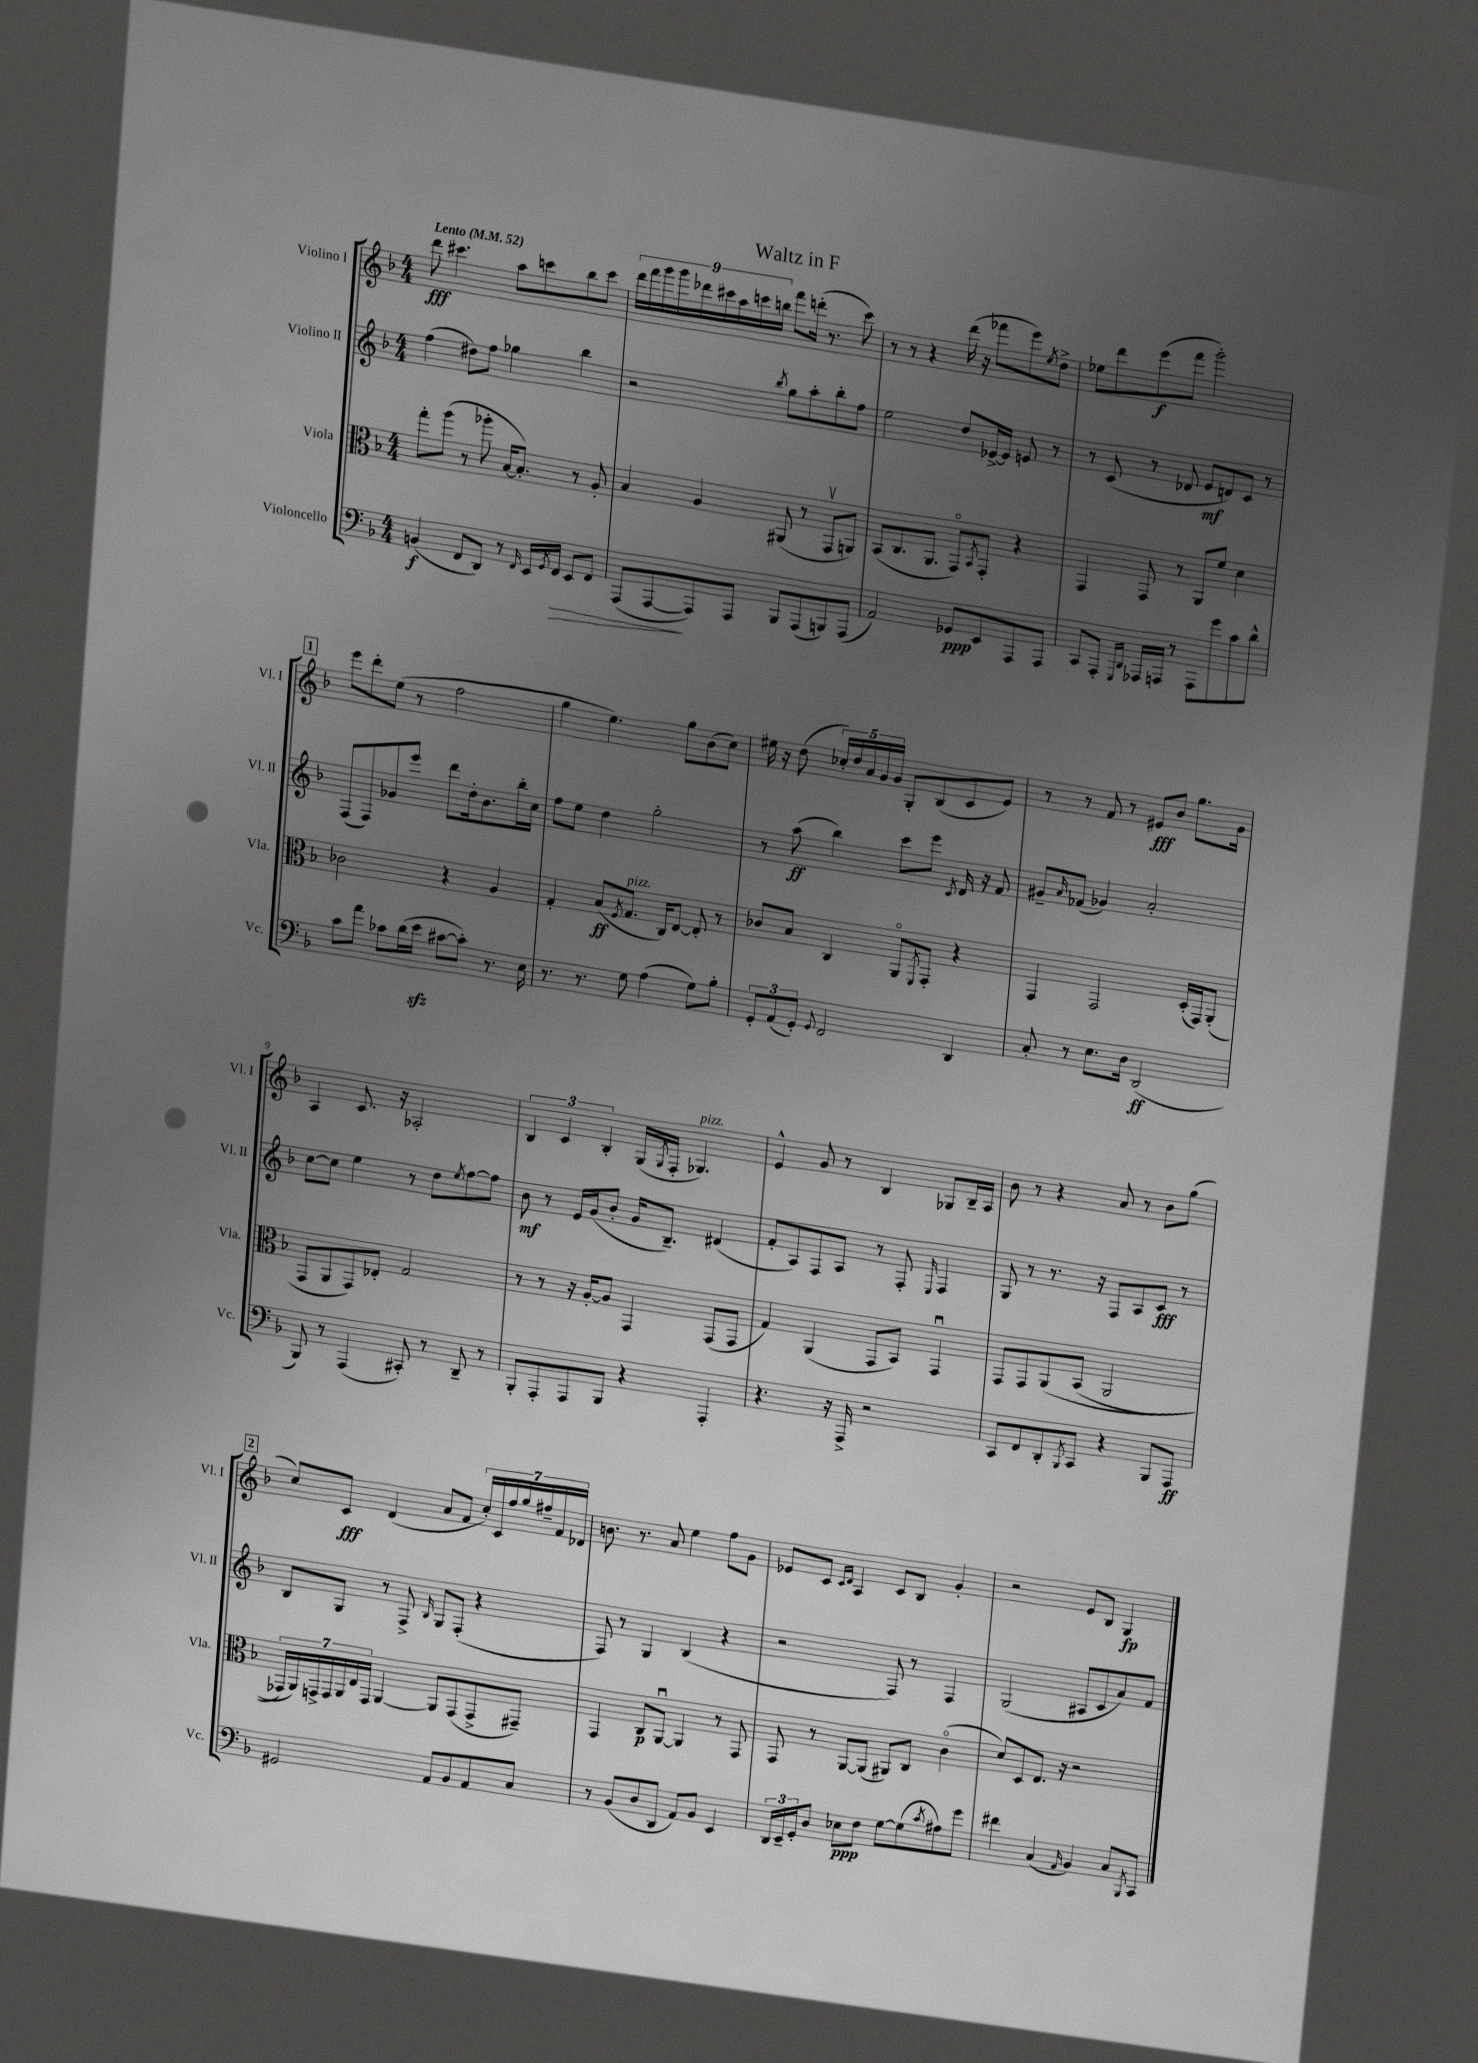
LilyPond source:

\header { title = "Waltz in F" }
<<
\new StaffGroup <<
\new Staff = "s0" \with { instrumentName = "Violino I" shortInstrumentName = "Vl. I" } {
    \clef treble \key f \major \numericTimeSignature \time 4/4 \tempo "Lento" 4 = 52
    d'''8\fff cis'''4. a''8 c'''8 bes''8 c'''8 |
    \tuplet 9/8 { d'''16 f'''16 g'''16 g'''16 des'''16 cis'''16 a''16 c'''16 b''16 } f'''8 d'''16-.( r8. c'''8) |
    r8 r8 r4 d'''16( r16 fes'''8 e'''8) \acciaccatura { e''8 } d''8-> |
    ees''8 d'''8 e'''8\f( f'''8 g'''2-.) |
    \mark \markup { \box "1" } e'''8 d'''8-. e''8( r8 f''2 |
    g''4 e''4.) g''8 bes'8( c''8) |
    eis''16 r16 d''8( \tuplet 5/4 { ces''16-.) d''16 a'16 g'16 g'16 } g8-. bes8( c'8 e'8) |
    r8 r8 f'8 r8 eis'8\fff bes'8 g''8. g'16 |
    a4 c'8. r16 aes2-. |
    \tuplet 3/2 { bes4 c'4 bes4-. } g16( \acciaccatura { g8 } f16-. ges4.^\markup { \italic "pizz." }) |
    e'4-^ g'8 r8 bes4 ges8 bes16-- a16 |
    bes'8 r8 r4 a'8 r8 bes'8 g''8( |
    \mark \markup { \box "2" } c''8) c'8\fff d'4( a'8 f'8 \tuplet 7/4 { c''16-.) c'16 f''16 g''16 fis''16-- f'16 des'16 } |
    b'8. r8. a'8 e''4 f''8 g'8 |
    ees'8 c'8 \grace { c'16 d'16 } a4 c'8 bes8 g'4-. |
    r2 e'8 bes8 g4\fp \bar "|." |
}
\new Staff = "s1" \with { instrumentName = "Violino II" shortInstrumentName = "Vl. II" } {
    \clef treble \key f \major \numericTimeSignature \time 4/4
    f''4( dis''8) f''8 ges''4 bes''4 |
    r2 \acciaccatura { bes''8 } g''8 a''8-. bes''8-. f''8 |
    e''2 d''8 ees'16~-> ees'16 e'8 r8 |
    r8 c'8( r8 des'8 e'8\mf d'8) c'8 r8 |
    \mark \markup { \box "1" } f8( f8) ges'8 e'''8 d'''8 d''16-. bes'8. bes''16-. c''16 |
    f''8 e''8 d''4 g''2-. |
    r8 a''8\ff( bes''4) c'''8 e'''8 \acciaccatura { c'8 } d'16 r16 f'8 |
    gis'8-- \grace { a'16 } fes'8( ges'4) a'2-. |
    c''8~ c''8 e''4 r8 d''8 \acciaccatura { e''8 } f''8~ f''8 |
    bes'8\mf r8 e'16 g'16( bes'8-. g'16 bes8.--) dis'4( |
    f'8-. a8) f8 a8 r8 f8-. \grace { e16 } f4 |
    g8 r8 r8. r16 f8 a8 c'8\fff r8 |
    \mark \markup { \box "2" } bes8 g8 r8 f8-> \grace { bes16 } g8 f8-.( r4 |
    f8) r8 g4 bes4( r4 |
    r2 f8) r8 f4 |
    g2( ais8 c'8 a'8) f'8 \bar "|." |
}
\new Staff = "s2" \with { instrumentName = "Viola" shortInstrumentName = "Vla." } {
    \clef alto \key f \major \numericTimeSignature \time 4/4
    g''8-. a''8( r8 aes''8-. bes16~ bes8.-.) r8 a8-. |
    bes4 a4 ais,8( r8 g,8\upbow a,8) |
    bes,8( c8. a,8. g,8\flageolet) \acciaccatura { bes,8 } g,8-. r4 |
    g,4 g,8 r8 a,8 f'8 d'4 |
    \mark \markup { \box "1" } ces'2 r4 a4 |
    g4-. bes8\ff( \acciaccatura { f8 } g8.^\markup { \italic "pizz." } c16) e8~ e8-. r8 |
    ces'8 bes8 c4 a,8\flageolet \acciaccatura { f,8 } g,8-. r4 |
    g,4 g,2 d16-.( g,16) a,8-.( |
    g,8 a,8 g,8) ees8-. g2 |
    r8 r8 r16 a16~-. a8 g,4 g,8( g,8 |
    g4) a,4( g,8 bes,8) g,4\downbow |
    g,8 g,8 a,8\( bes,8( a,2 |
    \mark \markup { \box "2" } \tuplet 7/4 { ges,16) a,16\) g,16-> g,16 a,16 e16 g,16 } a,4~ a,8 g,8( g,8-> gis,8--) |
    g,4 c8\p a,8~\downbow a,4 r8 g,8 |
    g,8 r8 a,8~ a,8( ais,8) c8 c'4\flageolet( |
    d'8) d8 e8. r16 r2 \bar "|." |
}
\new Staff = "s3" \with { instrumentName = "Violoncello" shortInstrumentName = "Vc." } {
    \clef bass \key f \major \numericTimeSignature \time 4/4
    b,4\f( f,8 d,8) r8 \grace { f,16 } e,16 \acciaccatura { g,8 } f,16\> e,8 f,8 |
    a,,8( a,,8~\! a,,8) a,,8 bes,,8 a,,8( b,,8) a,,8( |
    a,2) ges,8\ppp e,8 a,,8 a,,8 |
    c,8 a,,8-. \grace { g,,16 d,16 } aes,,16 a,,16 r8 a,,8 g'8 c'8 d'8-^ |
    \mark \markup { \box "1" } c'8 a'8 ces'8 d'16( e'16\sfz cis'8~ cis'8-.) r8. e16 |
    r8. r8. g8 a4( g8) bes8-. |
    \tuplet 3/2 { g,8-. a,8( g,8-.) } \appoggiatura { g,8 } f,2 d,4 |
    c8-. r8 e8. d16 d,2\ff( |
    bes,,8) r8 a,,4( cis,8-.) r8 d,8-- r8 |
    bes,,8-. a,,8-. a,,8 bes,,8 r4 a,,4-. |
    r4. r16 a,,16-> r2 |
    c,8 f,8 d,8-. \acciaccatura { bes,,8 } c,8 r4 bes,,8 a,,8\ff |
    \mark \markup { \box "2" } gis,2 a,8 bes,8 a,8 c8 |
    r8 bes,8( d8 d,8 a,8) bes,8 e,4 |
    \tuplet 3/2 { d,16 e,16-- g,16-. } d8 ees8\ppp f8 g8~ g8( \acciaccatura { c'8 } ais8) g'8 |
    fis'4 c4( \grace { a,16 } bes,4) c8 \acciaccatura { bes,,8 } c,8 \bar "|." |
}
>>
>>
